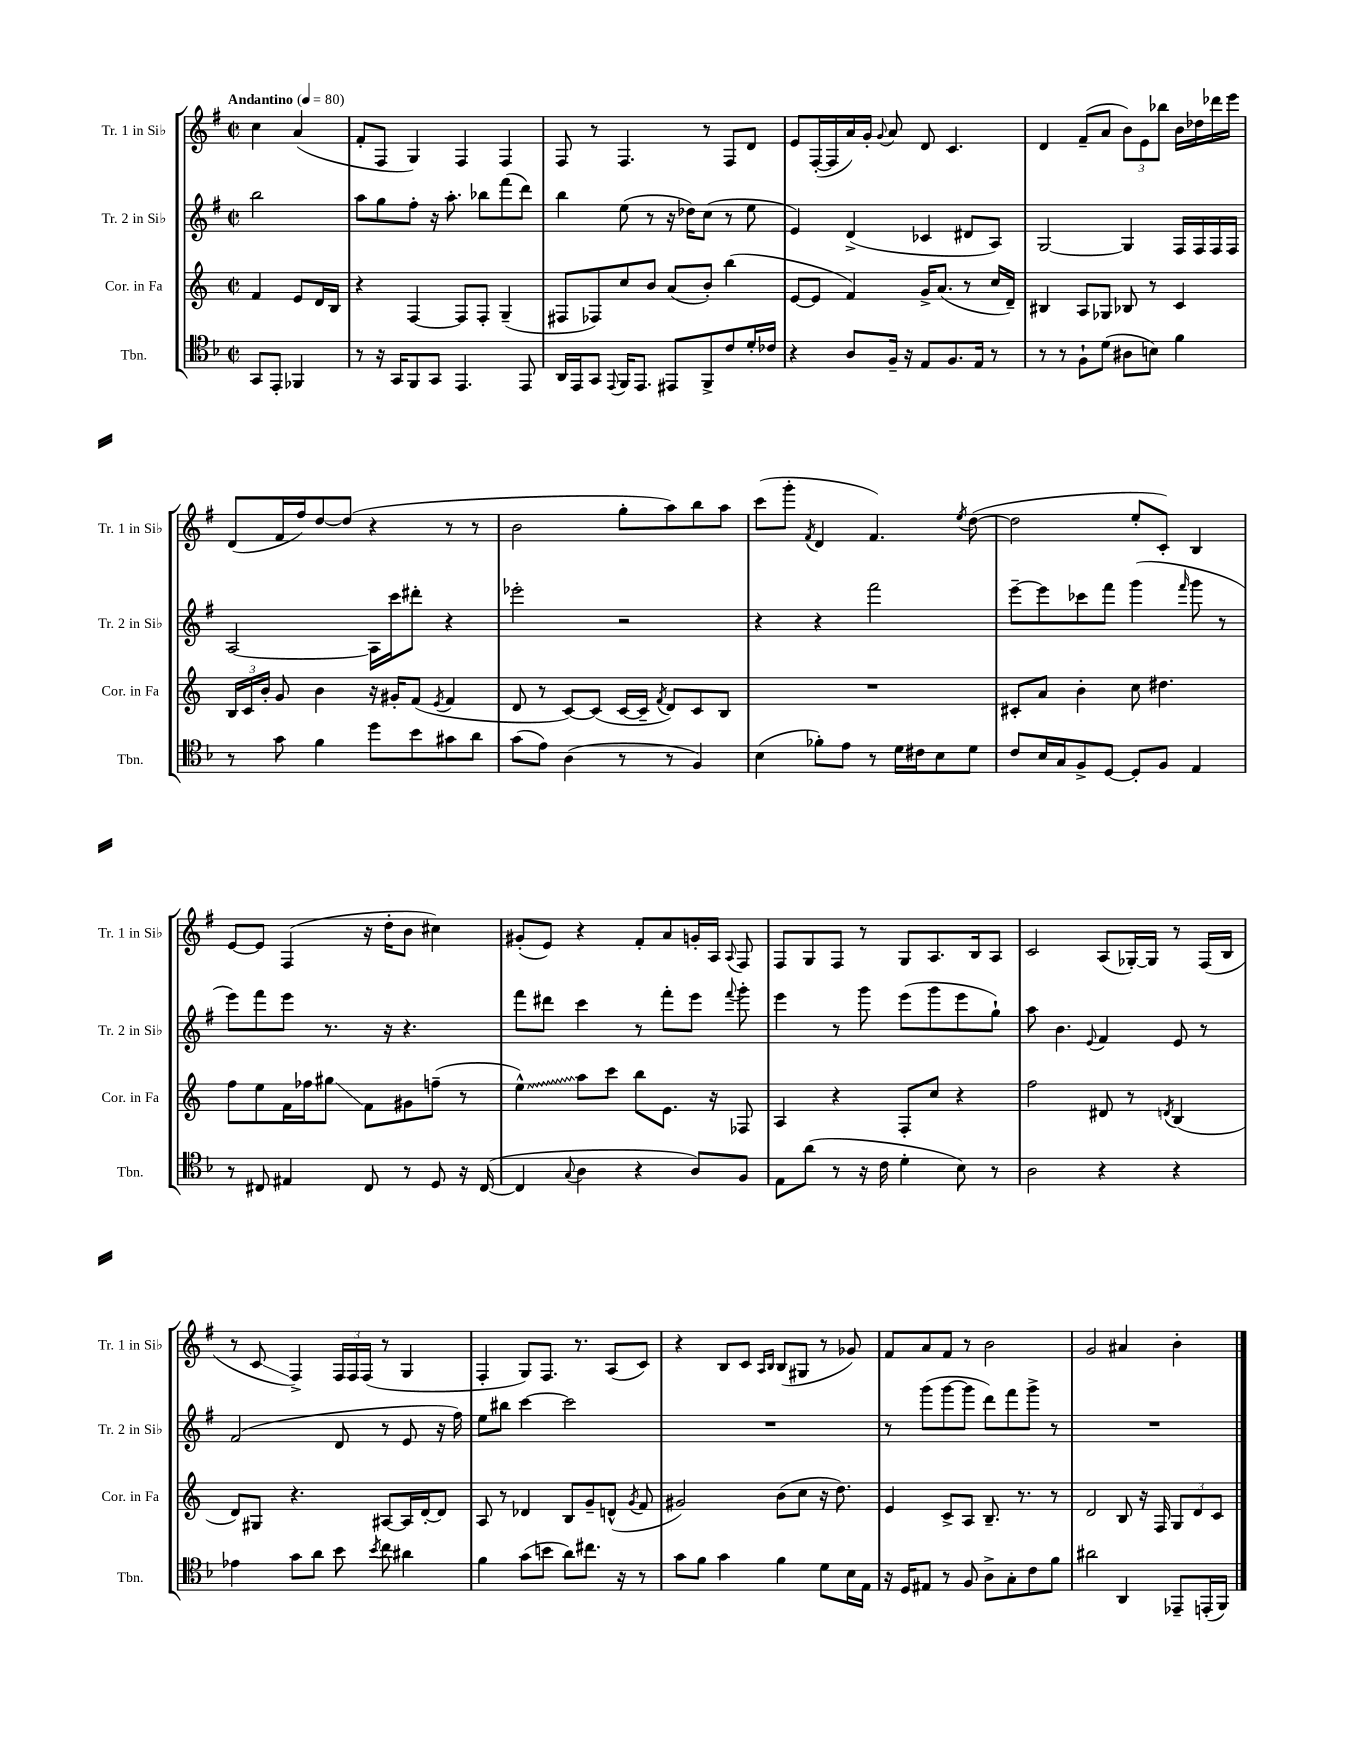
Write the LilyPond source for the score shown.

<<
\new StaffGroup <<
\new Staff = "s0" \with { instrumentName = "Tr. 1 in Sib" shortInstrumentName = "Tr. 1 in Sib" } {
    \clef treble \key g \major \defaultTimeSignature \time 2/2 \partial 2 \tempo "Andantino" 4 = 80
    \autoBeamOff c''4 a'4( |
    fis'8[-. fis8] g4) fis4 fis4 |
    fis8 r8 fis4. r8 fis8[ d'8] |
    e'8[ fis16~-.( fis16 a'16) g'16]-. \appoggiatura { g'8 } a'8 d'8 c'4. |
    d'4 fis'8[--( a'8] \tuplet 3/2 { b'8[) e'8 bes''8] } b'16[ des''16 des'''16 e'''16] |
    d'8[( fis'16 fis''16) d''8~ d''8]( r4 r8 r8 |
    b'2 g''8[-. a''8) b''8 a''8] |
    c'''8[( g'''8]-. \acciaccatura { fis'8 } d'4 fis'4.) \acciaccatura { e''8 } d''8~( |
    d''2 e''8[-. c'8]-.) b4 |
    e'8[~ e'8] fis4( r16 d''16[-. b'8] cis''4) |
    gis'8[-.( e'8]) r4 fis'8[-. a'8 g'16-. a16] \appoggiatura { a8 } fis8 |
    fis8[ g8 fis8] r8 g8[ a8. b16 a8] |
    c'2 a8[( ges16~-.) ges16] r8 fis16[( b16] |
    r8 c'8\glissando fis4->) \tuplet 3/2 { fis16[ fis16 fis16]( } r8 g4 |
    fis4-. g8[) fis8.] r8. a8[( c'8]) |
    r4 b8[ c'8] \grace { a16[ b16] } b8[( gis8] r8 ges'8) |
    fis'8[ a'8 fis'8] r8 b'2 |
    g'2 ais'4 b'4-. \bar "|." |
}
\new Staff = "s1" \with { instrumentName = "Tr. 2 in Sib" shortInstrumentName = "Tr. 2 in Sib" } {
    \clef treble \key g \major \defaultTimeSignature \time 2/2 \partial 2
    \autoBeamOff b''2 |
    a''8[ g''8 fis''8]-. r16 a''8.-. bes''8[ fis'''8( d'''8]) |
    b''4 e''8( r8 r16 des''16[) c''8]( r8 e''8 |
    e'4) d'4->( ces'4 dis'8[ a8]) |
    g2~ g4 fis16[ fis16 fis16 fis16] |
    a2~ a16[ c'''16 dis'''8]-. r4 |
    ees'''2-. r2 |
    r4 r4 fis'''2 |
    e'''8[~-- e'''8 ces'''8 fis'''8] g'''4( \grace { fis'''16 } g'''8 r8 |
    e'''8[) fis'''8 e'''8] r8. r16 r4. |
    fis'''8[ dis'''8] c'''4 r8 fis'''8[-. e'''8] \appoggiatura { fis'''8 } g'''8-. |
    e'''4 r8 g'''8 e'''8[( g'''8 e'''8 g''8]-!) |
    a''8 b'4. \appoggiatura { e'8 } fis'4 e'8 r8 |
    fis'2( d'8 r8 e'8 r16 fis''16) |
    e''8[ bis''8] c'''4~ c'''2 |
    R1 |
    r8 g'''8[( g'''8~ g'''8] d'''8[) fis'''8 g'''8]-> r8 |
    R1 \bar "|." |
}
\new Staff = "s2" \with { instrumentName = "Cor. in Fa" shortInstrumentName = "Cor. in Fa" } {
    \clef treble \key c \major \defaultTimeSignature \time 2/2 \partial 2
    \autoBeamOff f'4 e'8[ d'16 b16] |
    r4 f4~ f8[ f8]-. g4--( |
    fis8[ fes8) c''8 b'8] a'8[( b'8]-.) b''4( |
    e'8[~ e'8] f'4) g'16[-> a'8.]( r8 c''16[ d'16]--) |
    bis4 a8[ ges8] bes8 r8 c'4 |
    \tuplet 3/2 { b16[ c'16 b'16]-. } g'8 b'4 r16 gis'16[-. f'8]( \acciaccatura { e'8 } f'4 |
    d'8 r8 c'8[~) c'8]( c'16[~ c'16]-- \acciaccatura { f'8 } d'8[) c'8 b8] |
    R1 |
    cis'8[-. a'8] b'4-. c''8 dis''4. |
    f''8[ e''8 f'16 fes''16 gis''8]\glissando f'8[ gis'8 f''8]--( r8 |
    \once \override Glissando.style = #'zigzag e''4-^\glissando) a''8[ c'''8] b''8[ e'8.] r16 fes8 |
    a4 r4 f8[-. c''8] r4 |
    f''2 dis'8 r8 \acciaccatura { d'8 } b4( |
    d'8[) gis8] r4. ais8[~ ais16 d'16~-. d'8] |
    a8 r8 des'4 b8[ g'8-- d'8]-^( \acciaccatura { g'8 } f'8 |
    gis'2) b'8[( c''8] r16 d''8.) |
    e'4 c'8[-> a8] b8.-- r8. r8 |
    d'2 b8 r16 f16 \tuplet 3/2 { g8[ d'8 c'8] } \bar "|." |
}
\new Staff = "s3" \with { instrumentName = "Tbn." shortInstrumentName = "Tbn." } {
    \clef tenor \key f \major \defaultTimeSignature \time 2/2 \partial 2
    \autoBeamOff g,8[ e,8]-. fes,4 |
    r8 r16 g,16[ f,8 g,8] e,4. e,8 |
    a,16[ e,16 g,8] \appoggiatura { e,8 } f,16[ e,8.] eis,8[ f,8-> c'8 d'16-. ces'16] |
    r4 a8[ f16]-- r16 e8[ f8. e16] r8 |
    r8 r8 f8[-! d'8]( ais8[ b8]) f'4 |
    r8 g'8 f'4 d''8[ bes'8 gis'8 a'8] |
    g'8[( e'8]) a4( r8 r8 f4) |
    bes4( fes'8[-.) e'8] r8 d'16[ cis'16 bes8 d'8] |
    c'8[ bes16 g16 f8-> d8]~ d8[-. f8] e4 |
    r8 cis8 eis4 cis8 r8 d8 r16 cis16~( |
    cis4 \appoggiatura { g8 } a4 r4 a8[) f8] |
    e8[ a'8]( r8 r16 c'16 d'4-. bes8) r8 |
    a2 r4 r4 |
    ees'4 g'8[ a'8] bes'8 \acciaccatura { bes'8 } c''8 ais'4 |
    f'4 g'8[( b'8] a'8[) cis''8.] r16 r8 |
    g'8[ f'8] g'4 f'4 d'8[ bes16 e16] |
    r16 d16[ eis8] r8 f8 a8[-> g8-. c'8 f'8] |
    ais'2 a,4 ees,8[-- e,16-.( f,16]) \bar "|." |
}
>>
>>
\layout { \context { \Score \remove "Bar_number_engraver" } }
